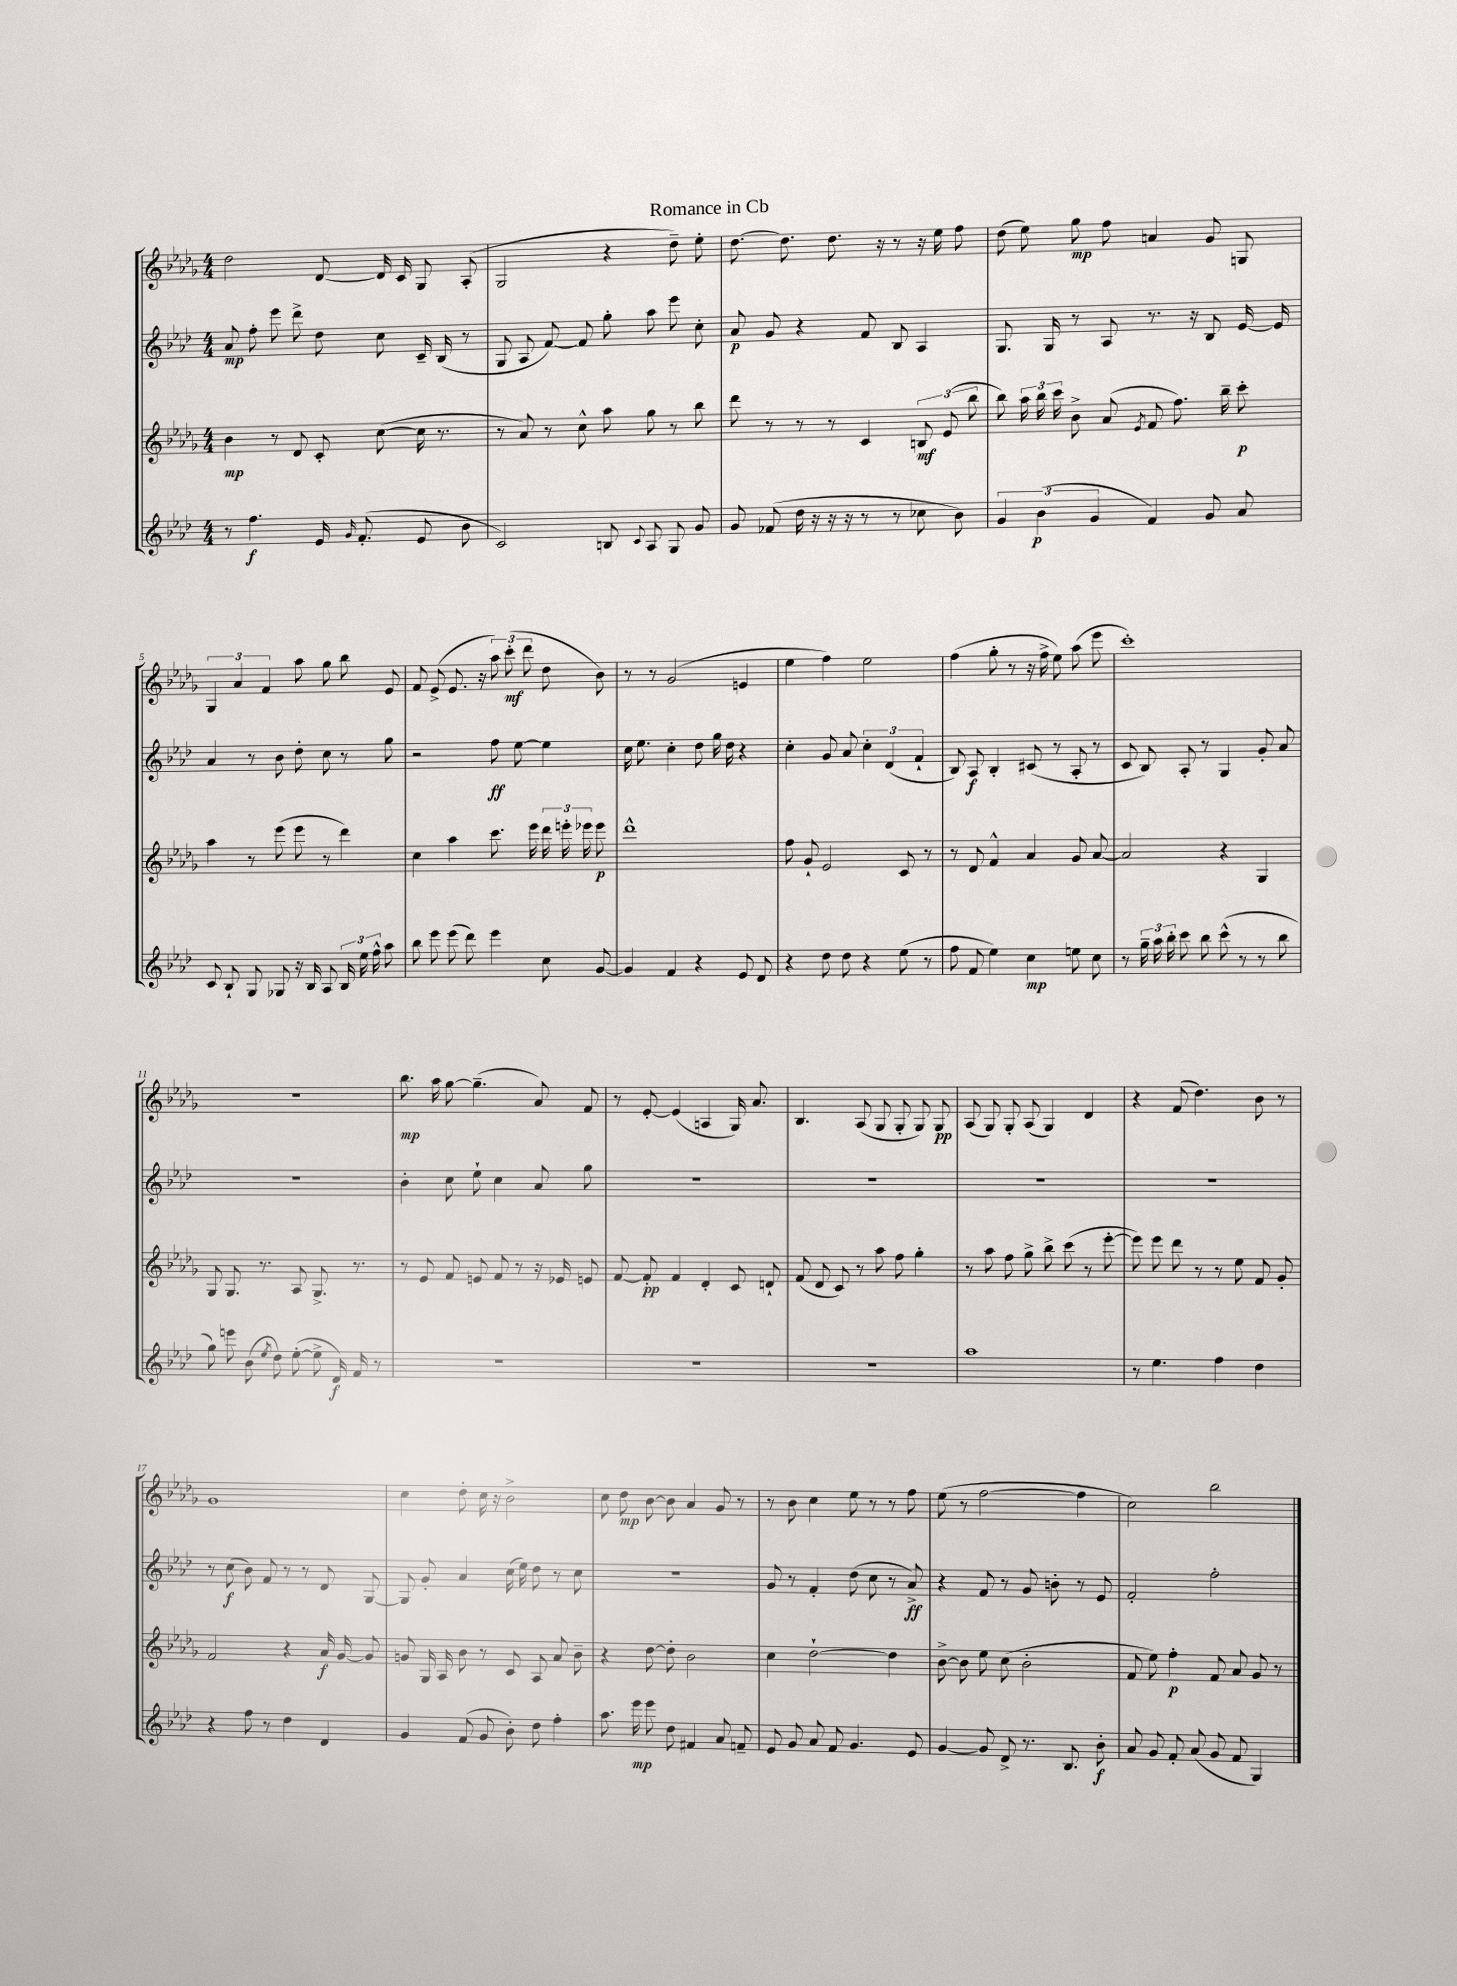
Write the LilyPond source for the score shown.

\header { title = "Romance in Cb" }
<<
\new StaffGroup <<
\new Staff = "s0" {
    \clef treble \key des \major \numericTimeSignature \time 4/4
    \autoBeamOff des''2 des'8~ des'16 c'16 ges8 aes8-.( |
    ges2 r4 des''8--) ees''8-. |
    des''8.~ des''8. des''8. r16 r8 r16 ees''16 f''8 |
    des''8( ees''8) ges''8\mp f''8 a'4 ges'8 g8 |
    \tuplet 3/2 { ges4 aes'4 f'4 } aes''8 ges''8 bes''8 ees'8 |
    f'8 ees'8->( ees'8. r16 \tuplet 3/2 { aes''8) c'''8-.\mf( des'''8 } des''8 bes'8) |
    r8 r8 ges'2( e'4 |
    ees''4 f''4) ees''2 |
    f''4( ges''8-. r8 r16 f''16-> ees''8) aes''8( ees'''8 |
    c'''1-.) |
    R1 |
    bes''8.\mp aes''16 ges''8~ ges''4.--( aes'8) f'8 |
    r8 ees'8~-. ees'4( a4 ges16) aes'8. |
    bes4. aes8( ges8 ges8-. ges8) ges8\pp |
    aes8( ges8) ges8-. aes8( ges4) des'4 |
    r4 f'8( des''4.) bes'8 r8 |
    ges'1 |
    c''4 des''8-. c''16 r16 bes'2-> |
    c''8 des''8\mp bes'8~ bes'8 aes'4 ges'8 r8 |
    r8 bes'8 c''4 ees''8 r8 r8 f''8 |
    ees''8( r8 f''2~ f''4 |
    c''2) bes''2 \bar "|." |
}
\new Staff = "s1" {
    \clef treble \key aes \major \numericTimeSignature \time 4/4
    \autoBeamOff aes'8\mp f''8-. ees'''8 des'''8-> des''8 c''8 c'16-- bes16( r8 |
    g8 aes8 f'8~) f'8 g''8-. aes''8 ees'''8 c''8-. |
    aes'8\p g'8 r4 f'8 bes8 aes4 |
    g8. g16 r8 aes8 r8. r16 bes8 ees'16~ ees'16 |
    aes'4 r8 bes'8 des''8-. c''8 r8 g''8 |
    r2 f''8\ff ees''8~ ees''4 |
    c''16 ees''8. c''4-. des''8 g''16 des''16 r4 |
    c''4-. g'8 aes'8 \tuplet 3/2 { c''4-. des'4( f'4-! } |
    bes8) aes8\f bes4-. cis'8( r8 aes8-. r8 |
    c'8 bes8) aes8-. r8 g4 g'8-. aes'8 |
    r1 |
    bes'4-. c''8 ees''8-! c''4 aes'8 g''8 |
    R1 |
    R1 |
    R1 |
    R1 |
    r8 c''8\f( bes'8) f'8 r8 r8 des'8 g8~ |
    g8 g'8-. aes'4 c''16( ees''16) des''8 r8 c''8 |
    R1 |
    g'8 r8 f'4-. des''8( c''8 r8 aes'8->\ff) |
    r4 f'8 r8 g'8 b'8-. r8 ees'8 |
    f'2-. f''2-. \bar "|." |
}
\new Staff = "s2" {
    \clef treble \key des \major \numericTimeSignature \time 4/4
    \autoBeamOff bes'4\mp r8 des'8 c'8-. c''8~( c''16 r8. |
    r8 aes'8) r8 c''8-^ aes''8 ges''8 r8 bes''8 |
    des'''8 r8 r8 r8 c'4 \tuplet 3/2 { b8\mf ees'8( bes''8 } |
    bes''8) \tuplet 3/2 { aes''16 bes''16 c'''16 } bes'8-> aes'8( \acciaccatura { ees'8 } f'8 f''8.) bes''16-- c'''8-.\p |
    aes''4 r8 ees'''8( ees'''8 r8 des'''4) |
    c''4 aes''4 c'''8. ees'''16 \tuplet 3/2 { des'''16 e'''16-. ees'''16 } ees'''8\p |
    des'''1-^ |
    f''8 ges'8-! ees'2 c'8 r8 |
    r8 des'8 f'4-^ aes'4 ges'8 aes'8~ |
    aes'2 r4 ges4 |
    ges8 ges8. r8. aes8 ges8.-> r8. |
    r8 ees'8 f'8 e'8 f'8 r8 r16 ees'16 e'8 |
    f'8~ f'8-.\pp f'4 des'4-. c'8 d'8-! |
    f'8( des'8 c'8) r8 aes''8 f''8 ges''4-. |
    r8 aes''8 f''8 ges''8-> bes''8-> c'''8( r8 ees'''8~-. |
    ees'''8) ees'''8 des'''8 r8 r8 ees''8 f'8 ges'8-. |
    f'2 r4 aes'16\f ges'16~ ges'8 |
    g'8 ges16 aes16 bes'8 r8 c'8 aes8 aes'8 bes'8-- |
    r4 des''8~ des''8-. bes'2 |
    c''4 des''2~-! des''4 |
    bes'8~-> bes'8 ees''8 c''8( bes'2-. |
    f'8 ees''8) f''4-.\p f'8 aes'8 ges'8 r8 \bar "|." |
}
\new Staff = "s3" {
    \clef treble \key aes \major \numericTimeSignature \time 4/4
    \autoBeamOff r8 f''4.\f ees'16 \grace { g'16 } f'8.-.( ees'8 bes'8 |
    c'2) b8 \appoggiatura { c'8 } aes8 g8 g'8 |
    g'8 fes'8( des''16 r16 r16 r16 r8 r8 ces''8 bes'8) |
    \tuplet 3/2 { g'4 bes'4\p( g'4 } f'4) g'8 aes'8 |
    c'8 bes8-! g8 ges8 r16 bes16 aes8 \tuplet 3/2 { bes16 ees''16 f''16-^ } aes''8 |
    bes''8 ees'''8 ees'''8( des'''8) ees'''4 c''8 g'8~ |
    g'4 f'4 r4 ees'8 des'8 |
    r4 des''8 des''8 r4 ees''8( r8 |
    f''8 f'8 ees''4) c''4\mp e''8 c''8 |
    r8 \tuplet 3/2 { g''16-- aes''16 bes''16-. } c'''8 bes''8 c'''8-^( r8 r8 bes''8 |
    g''8) e'''8 bes'8( \acciaccatura { ees''8 } des''8) ees''8~-.( ees''8-> des'16\f) f'16 r8 |
    R1 |
    R1 |
    R1 |
    aes''1 |
    r8 ees''4. f''4 des''4 |
    r4 f''8 r8 des''4 des'4 |
    g'4 f'8( g'8 bes'8-.) des''8 f''4-. |
    aes''8. ees'''16\mp ees'''8 des''8 fis'4 aes'8 f'8-- |
    ees'8 g'8 aes'8 f'8 g'4. ees'8 |
    g'4~ g'8 des'8-> r8. bes8. bes'8-.\f |
    aes'8 g'8 f'8-. aes'8( g'8 f'8 g4) \bar "|." |
}
>>
>>
